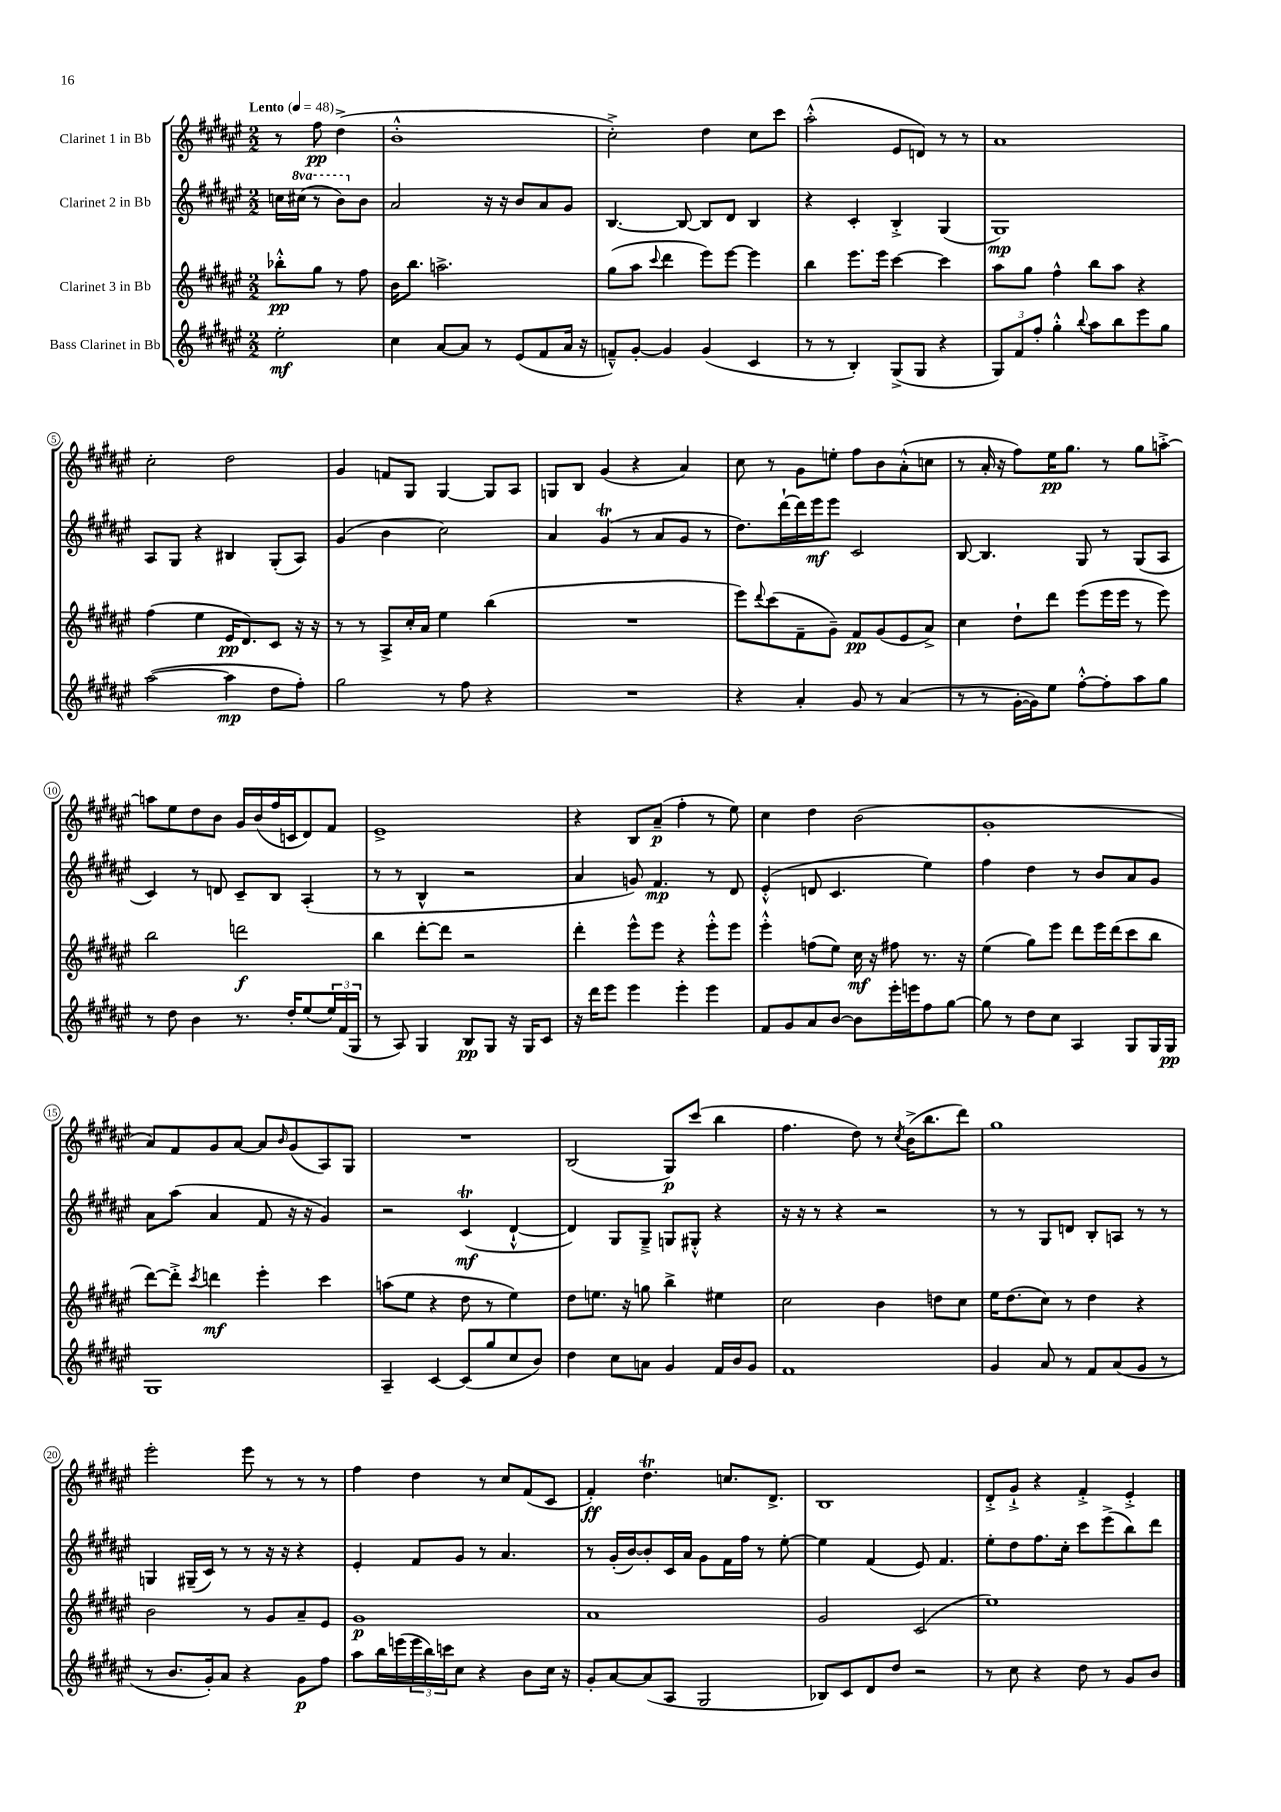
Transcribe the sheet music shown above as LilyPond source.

<<
\new StaffGroup <<
\new Staff = "s0" \with { instrumentName = "Clarinet 1 in Bb" } {
    \clef treble \key fis \major \numericTimeSignature \time 2/2 \partial 2 \tempo "Lento" 4 = 48
    r8 fis''8\pp dis''4->( |
    b'1-.-^ |
    cis''2-.->) dis''4 cis''8 cis'''8 |
    ais''2-.-^( eis'8 d'8) r8 r8 |
    ais'1 |
    cis''2-. dis''2 |
    gis'4 f'8 gis8 gis4~ gis8 ais8 |
    g8 b8 gis'4( r4 ais'4) |
    cis''8 r8 gis'8 e''8-. fis''8 b'8 ais'8-.-^( c''8 |
    r8 ais'16-. r16 fis''8) eis''16\pp gis''8. r8 gis''8 a''8~-.-> |
    a''8 eis''8 dis''8 b'8 gis'16 b'16( fis''16 c'16 dis'8) fis'8 |
    eis'1-> |
    r4 b8 ais'8--\p( fis''4-. r8 eis''8) |
    cis''4 dis''4 b'2( |
    gis'1-. |
    ais'8) fis'8 gis'8 ais'8~ ais'8 \grace { b'16 } gis'8( ais8) gis8 |
    R1 |
    b2( gis8\p) cis'''8( b''4 |
    fis''4. dis''8) r8 \acciaccatura { cis''8 } b'16->( b''8. dis'''8) |
    gis''1 |
    eis'''2-. eis'''8 r8 r8 r8 |
    fis''4 dis''4 r8 cis''8 fis'8( cis'8 |
    fis'4-.\ff) dis''4.\trill c''8. dis'8.-> |
    b1 |
    dis'8-.-> gis'8-!-> r4 fis'4-.-> eis'4-.-> \bar "|." |
}
\new Staff = "s1" \with { instrumentName = "Clarinet 2 in Bb" } {
    \clef treble \key fis \major \numericTimeSignature \time 2/2 \set Staff.ottavationMarkups = #ottavation-simple-ordinals \partial 2
    c''16 \ottava #1 cis'''!16( r8 b''8) \ottava #0 b'8 |
    ais'2 r16 r16 b'8 ais'8 gis'8 |
    b4.~ b8~ b8 dis'8 b4 |
    r4 cis'4-. b4-.-> gis4( |
    gis1\mp) |
    ais8 gis8 r4 bis4 gis8-.( ais8) |
    gis'4( b'4 cis''2) |
    ais'4 gis'4\trill( r8 ais'8 gis'8 r8 |
    dis''8.) dis'''16~-! dis'''16 eis'''16\mf eis'''8 cis'2 |
    b8~ b4. gis8 r8 gis8( ais8 |
    cis'4) r8 d'8 cis'8-- b8 ais4-.( |
    r8 r8 b4-^ r2 |
    ais'4 g'8) fis'4.\mp r8 dis'8 |
    eis'4-.-^( d'8 cis'4. eis''4) |
    fis''4 dis''4 r8 b'8 ais'8 gis'8 |
    ais'8 ais''8( ais'4 fis'8 r16 r16 gis'4) |
    r2 cis'4\trill\mf( dis'4~-!-^ |
    dis'4) gis8 gis8---> g8 gis8-.-^ r4 |
    r16 r16 r8 r4 r2 |
    r8 r8 gis8 d'8 b8-. a8 r8 r8 |
    g4 gis16--( cis'16) r8 r8 r16 r16 r4 |
    eis'4-. fis'8 gis'8 r8 ais'4. |
    r8 gis'16-.( b'16~) b'8-. cis'16 ais'16 gis'8 fis'16 fis''16 r8 eis''8~-. |
    eis''4 fis'4( eis'8) fis'4. |
    eis''8-. dis''8 fis''8. cis''16-. cis'''8 eis'''8->( b''8) dis'''8 \bar "|." |
}
\new Staff = "s2" \with { instrumentName = "Clarinet 3 in Bb" } {
    \clef treble \key fis \major \numericTimeSignature \time 2/2 \partial 2
    bes''8-.-^\pp gis''8 r8 fis''8 |
    b'16 b''8. a''2.-> |
    gis''8( ais''8 \appoggiatura { cis'''8 } dis'''4 eis'''8) eis'''8~ eis'''4 |
    b''4 eis'''8. eis'''16 cis'''4~ cis'''4 |
    ais''8 gis''8 fis''4-^ b''8 ais''8 r4 |
    fis''4( eis''4 eis'16\pp dis'8.) cis'8 r16 r16 |
    r8 r8 ais8-> cis''16-. ais'16 eis''4 b''4( |
    R1 |
    eis'''8) \appoggiatura { dis'''8 } cis'''8( fis'8-- gis'8--) fis'8\pp gis'8( eis'8 ais'8->) |
    cis''4 dis''8-! dis'''8 eis'''8( eis'''16 eis'''16 r8 eis'''8) |
    b''2 d'''2\f |
    b''4 dis'''8~-. dis'''8 r2 |
    dis'''4-. eis'''8-^ eis'''8 r4 eis'''8-.-^ eis'''8 |
    eis'''4-.-^ f''8( eis''8) cis''16\mf r16 fis''8 r8. r16 |
    eis''4( gis''8) eis'''8 dis'''8 eis'''16 dis'''16( cis'''8 b''8 |
    dis'''8~) dis'''8-.-> \acciaccatura { cis'''8 } d'''4\mf eis'''4-. cis'''4 |
    a''8( eis''8 r4 dis''8 r8 eis''4) |
    dis''8 e''8. r16 g''8 b''4-> eis''4 |
    cis''2 b'4 d''8 cis''8 |
    eis''16 dis''8.( cis''8) r8 dis''4 r4 |
    b'2 r8 gis'8 ais'8-- eis'8 |
    gis'1\p |
    ais'1 |
    gis'2 cis'2( |
    eis''1) \bar "|." |
}
\new Staff = "s3" \with { instrumentName = "Bass Clarinet in Bb" } {
    \clef treble \key fis \major \numericTimeSignature \time 2/2 \partial 2
    eis''2-.\mf |
    cis''4 ais'8~ ais'8 r8 eis'8( fis'8 ais'16 r16 |
    f'8---^) gis'8~-. gis'4 gis'4( cis'4 |
    r8 r8 b4-.) gis8->( gis8 r4 |
    \tuplet 3/2 { gis8) fis'8 fis''8-. } gis''4-.-^ \appoggiatura { b''8 } ais''8 b''8 eis'''8 gis''8 |
    ais''2~( ais''4\mp dis''8 fis''8-.) |
    gis''2 r8 fis''8 r4 |
    R1 |
    r4 ais'4-. gis'8 r8 ais'4( |
    r8 r8 gis'16~-. gis'16) eis''8 fis''8~-.-^ fis''8-. ais''8 gis''8 |
    r8 dis''8 b'4 r8. dis''16-. eis''8( \tuplet 3/2 { eis''16) fis'16( gis16 } |
    r8 ais8) gis4 b8\pp gis8 r16 gis16 cis'8 |
    r16 dis'''16 eis'''8 eis'''4 eis'''4-. eis'''4 |
    fis'8 gis'8 ais'8 b'8~ b'8 eis'''16-. e'''16 fis''8 gis''8~ |
    gis''8 r8 dis''8 cis''8 ais4 gis8 gis16 gis16\pp |
    gis1 |
    ais4-- cis'4~ cis'8( gis''8 cis''8 b'8) |
    dis''4 cis''8 a'8 gis'4 fis'16 b'16 gis'8 |
    fis'1 |
    gis'4 ais'8 r8 fis'8 ais'8( gis'8 r8 |
    r8 b'8. gis'16-.) ais'8 r4 gis'8\p fis''8 |
    ais''8 b''16 e'''16( \tuplet 3/2 { e'''16 b''16) c'''16 } cis''8 r4 b'8 cis''16 r16 |
    gis'8-. ais'8~ ais'8( ais8 gis2 |
    bes8) cis'8 dis'8 dis''8 r2 |
    r8 cis''8 r4 dis''8 r8 gis'8 b'8 \bar "|." |
}
>>
>>
\layout { \context { \Score \override BarNumber.stencil = #(make-stencil-circler 0.1 0.3 ly:text-interface::print) } }
